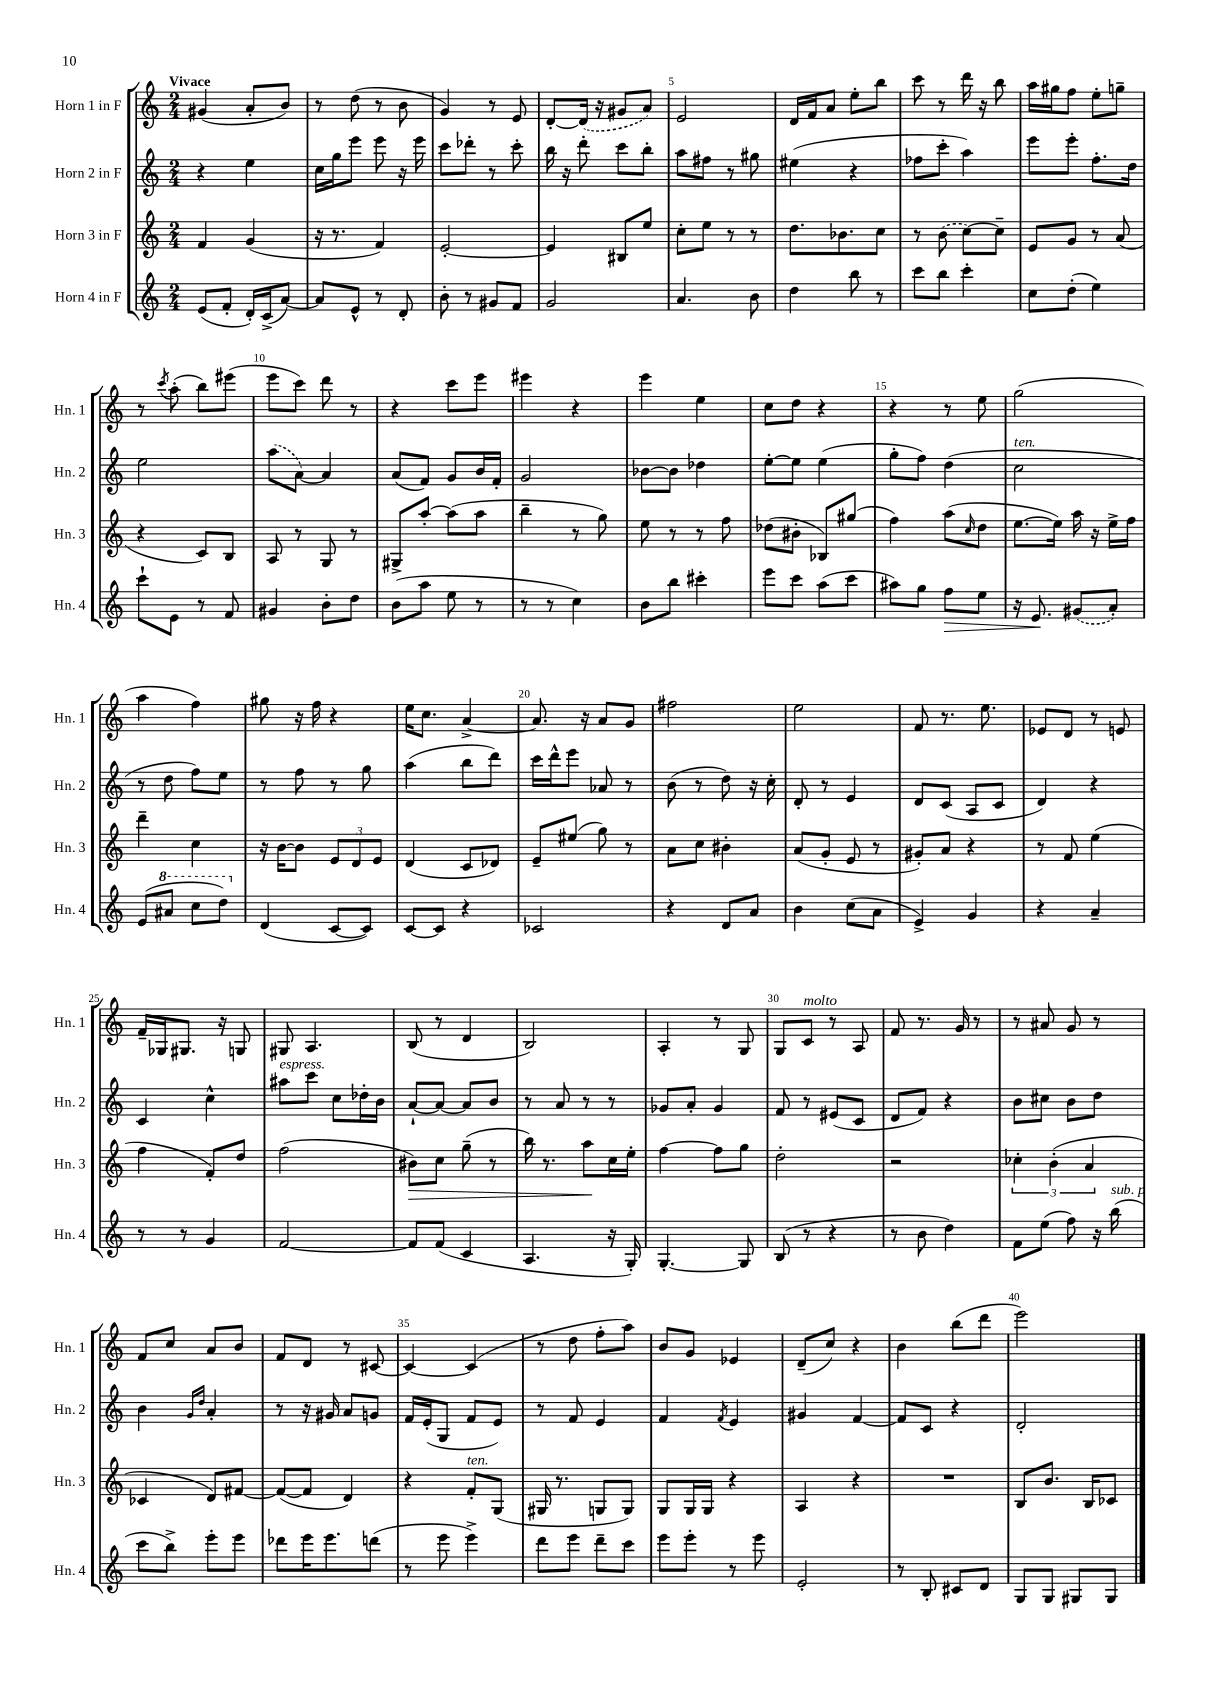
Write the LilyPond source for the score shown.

<<
\new StaffGroup <<
\new Staff = "s0" \with { instrumentName = "Horn 1 in F" shortInstrumentName = "Hn. 1" } {
    \clef treble \key c \major \numericTimeSignature \time 2/4 \tempo "Vivace"
    gis'4( a'8-. b'8) |
    r8 d''8( r8 b'8 |
    g'4) r8 e'8 |
    d'8~-. \once \slurDashed d'16( r16 gis'8 a'8) |
    e'2 |
    d'16 f'16 a'8 e''8-. b''8 |
    c'''8 r8 d'''16 r16 b''8 |
    a''16 gis''16 f''8 e''8-. g''8-- |
    r8 \acciaccatura { c'''8 } a''8-.( b''8) eis'''8( |
    e'''8 c'''8) d'''8 r8 |
    r4 c'''8 e'''8 |
    eis'''4 r4 |
    e'''4 e''4 |
    c''8 d''8 r4 |
    r4 r8 e''8 |
    g''2( |
    a''4 f''4) |
    gis''8 r16 f''16 r4 |
    e''16 c''8. a'4~-> |
    a'8. r16 a'8 g'8 |
    fis''2 |
    e''2 |
    f'8 r8. e''8. |
    ees'8 d'8 r8 e'8 |
    f'16-- ges16 gis8. r16 g8 |
    gis8 a4. |
    b8( r8 d'4 |
    b2) |
    a4-. r8 g8 |
    g8 c'8^\markup { \italic "molto" } r8 a8 |
    f'8 r8. g'16 r8 |
    r8 ais'8 g'8 r8 |
    f'8 c''8 a'8 b'8 |
    f'8 d'8 r8 cis'8~ |
    cis'4~ cis'4( |
    r8 d''8 f''8-. a''8) |
    b'8 g'8 ees'4 |
    d'8--( c''8) r4 |
    b'4 b''8( d'''8 |
    e'''2) \bar "|." |
}
\new Staff = "s1" \with { instrumentName = "Horn 2 in F" shortInstrumentName = "Hn. 2" } {
    \clef treble \key c \major \numericTimeSignature \time 2/4
    r4 e''4 |
    c''16 g''16 e'''8 e'''8 r16 e'''16 |
    c'''8 des'''8-. r8 c'''8-. |
    b''16 r16 d'''8-. c'''8 b''8-. |
    a''8 fis''8 r8 gis''8 |
    eis''4( r4 |
    fes''8 c'''8-. a''4) |
    e'''8 e'''8-. f''8.-. d''16 |
    e''2 |
    \once \slurDashed a''8( a'8~) a'4 |
    a'8( f'8) g'8 b'16 f'16-. |
    g'2 |
    bes'8~ bes'8 des''4 |
    e''8~-. e''8 e''4( |
    g''8-. f''8) d''4( |
    c''2^\markup { \italic "ten." } |
    r8 d''8 f''8) e''8 |
    r8 f''8 r8 g''8 |
    a''4( b''8 d'''8) |
    c'''16 d'''16-^ e'''8 aes'8 r8 |
    b'8( r8 d''8) r16 c''16-. |
    d'8-. r8 e'4 |
    d'8 c'8( a8 c'8 |
    d'4) r4 |
    c'4 c''4-^ |
    ais''8^\markup { \italic "espress." } c'''8 c''8 des''16-. b'16 |
    a'8~-! a'8~ a'8 b'8 |
    r8 a'8 r8 r8 |
    ges'8 a'8-. ges'4 |
    f'8 r8 eis'8( c'8 |
    d'8 f'8) r4 |
    b'8 cis''8 b'8 d''8 |
    b'4 \grace { g'16 d''16 } a'4-. |
    r8 r16 gis'16 a'8 g'8 |
    f'16 e'16-.( g8 f'8 e'8) |
    r8 f'8 e'4 |
    f'4 \acciaccatura { f'8 } e'4 |
    gis'4 f'4~ |
    f'8 c'8 r4 |
    d'2-. \bar "|." |
}
\new Staff = "s2" \with { instrumentName = "Horn 3 in F" shortInstrumentName = "Hn. 3" } {
    \clef treble \key c \major \numericTimeSignature \time 2/4
    f'4 g'4( |
    r16 r8. f'4) |
    e'2~-. |
    e'4 bis8 e''8 |
    c''8-. e''8 r8 r8 |
    d''8. bes'8. c''8 |
    r8 \once \slurDashed b'8( c''8~) c''8-- |
    e'8 g'8 r8 a'8( |
    r4 c'8) b8 |
    a8 r8 g8 r8 |
    gis8-> a''8~-. a''8( a''8 |
    b''4-- r8 g''8) |
    e''8 r8 r8 f''8 |
    des''8( bis'8-. bes8) gis''8( |
    f''4) a''8( \grace { c''16 } d''8 |
    e''8.~ e''16) a''16 r16 e''16-> f''16 |
    d'''4-- c''4 |
    r16 b'16~ b'8 \tuplet 3/2 { e'8 d'8 e'8 } |
    d'4( c'8 des'8) |
    e'8-- eis''8( g''8) r8 |
    a'8 c''8 bis'4-. |
    a'8( g'8-. e'8 r8 |
    gis'8-.) a'8 r4 |
    r8 f'8 e''4( |
    f''4 f'8-.) d''8 |
    f''2( |
    bis'8\>) c''8 g''8--( r8 |
    b''16) r8. a''8\! c''16 e''16-. |
    f''4~ f''8 g''8 |
    d''2-. |
    r2 |
    \tuplet 3/2 { ces''4-. b'4-.( a'4 } |
    ces'4 d'8) fis'8~ |
    fis'8~( fis'8 d'4) |
    r4 f'8-.^\markup { \italic "ten." } g8( |
    gis16 r8. g8 g8) |
    g8 g16 g16 r4 |
    a4 r4 |
    R2 |
    b8 b'8. b16 ces'8 \bar "|." |
}
\new Staff = "s3" \with { instrumentName = "Horn 4 in F" shortInstrumentName = "Hn. 4" } {
    \clef treble \key c \major \numericTimeSignature \time 2/4
    e'8( f'8-. d'16-.) c'16->( a'8~) |
    a'8 e'8-^ r8 d'8-. |
    b'8-. r8 gis'8 f'8 |
    g'2 |
    a'4. b'8 |
    d''4 b''8 r8 |
    c'''8 b''8 c'''4-. |
    c''8 d''8-.( e''4) |
    c'''8-! e'8 r8 f'8 |
    gis'4 b'8-. d''8 |
    b'8( a''8 e''8 r8 |
    r8 r8 c''4) |
    b'8 b''8 cis'''4-. |
    e'''8 c'''8 a''8( c'''8 |
    ais''8) g''8 f''8\> e''8 |
    r16 e'8.\! \once \slurDashed gis'8( a'8-.) |
    e'8( \ottava #1 ais''8 c'''8 d'''8) \ottava #0 |
    d'4( c'8~ c'8) |
    c'8~ c'8 r4 |
    ces'2 |
    r4 d'8 a'8 |
    b'4 c''8( a'8 |
    e'4->) g'4 |
    r4 a'4-- |
    r8 r8 g'4 |
    f'2~ |
    f'8 f'8( c'4 |
    a4. r16 g16-.) |
    g4.~-. g8 |
    b8( r8 r4 |
    r8 b'8 d''4) |
    f'8 e''8( f''8) r16 b''16^\markup { \italic "sub. p" }( |
    c'''8 b''8->) e'''8-. e'''8 |
    des'''8 e'''16 e'''8. d'''8( |
    r8 e'''8 e'''4->) |
    d'''8 e'''8 d'''8-- c'''8 |
    e'''8 e'''8-. r8 e'''8 |
    e'2-. |
    r8 b8-. cis'8 d'8 |
    g8 g8 gis8 gis8 \bar "|." |
}
>>
>>
\layout { \context { \Score \override BarNumber.break-visibility = ##(#f #t #t) barNumberVisibility = #(every-nth-bar-number-visible 5) } }
